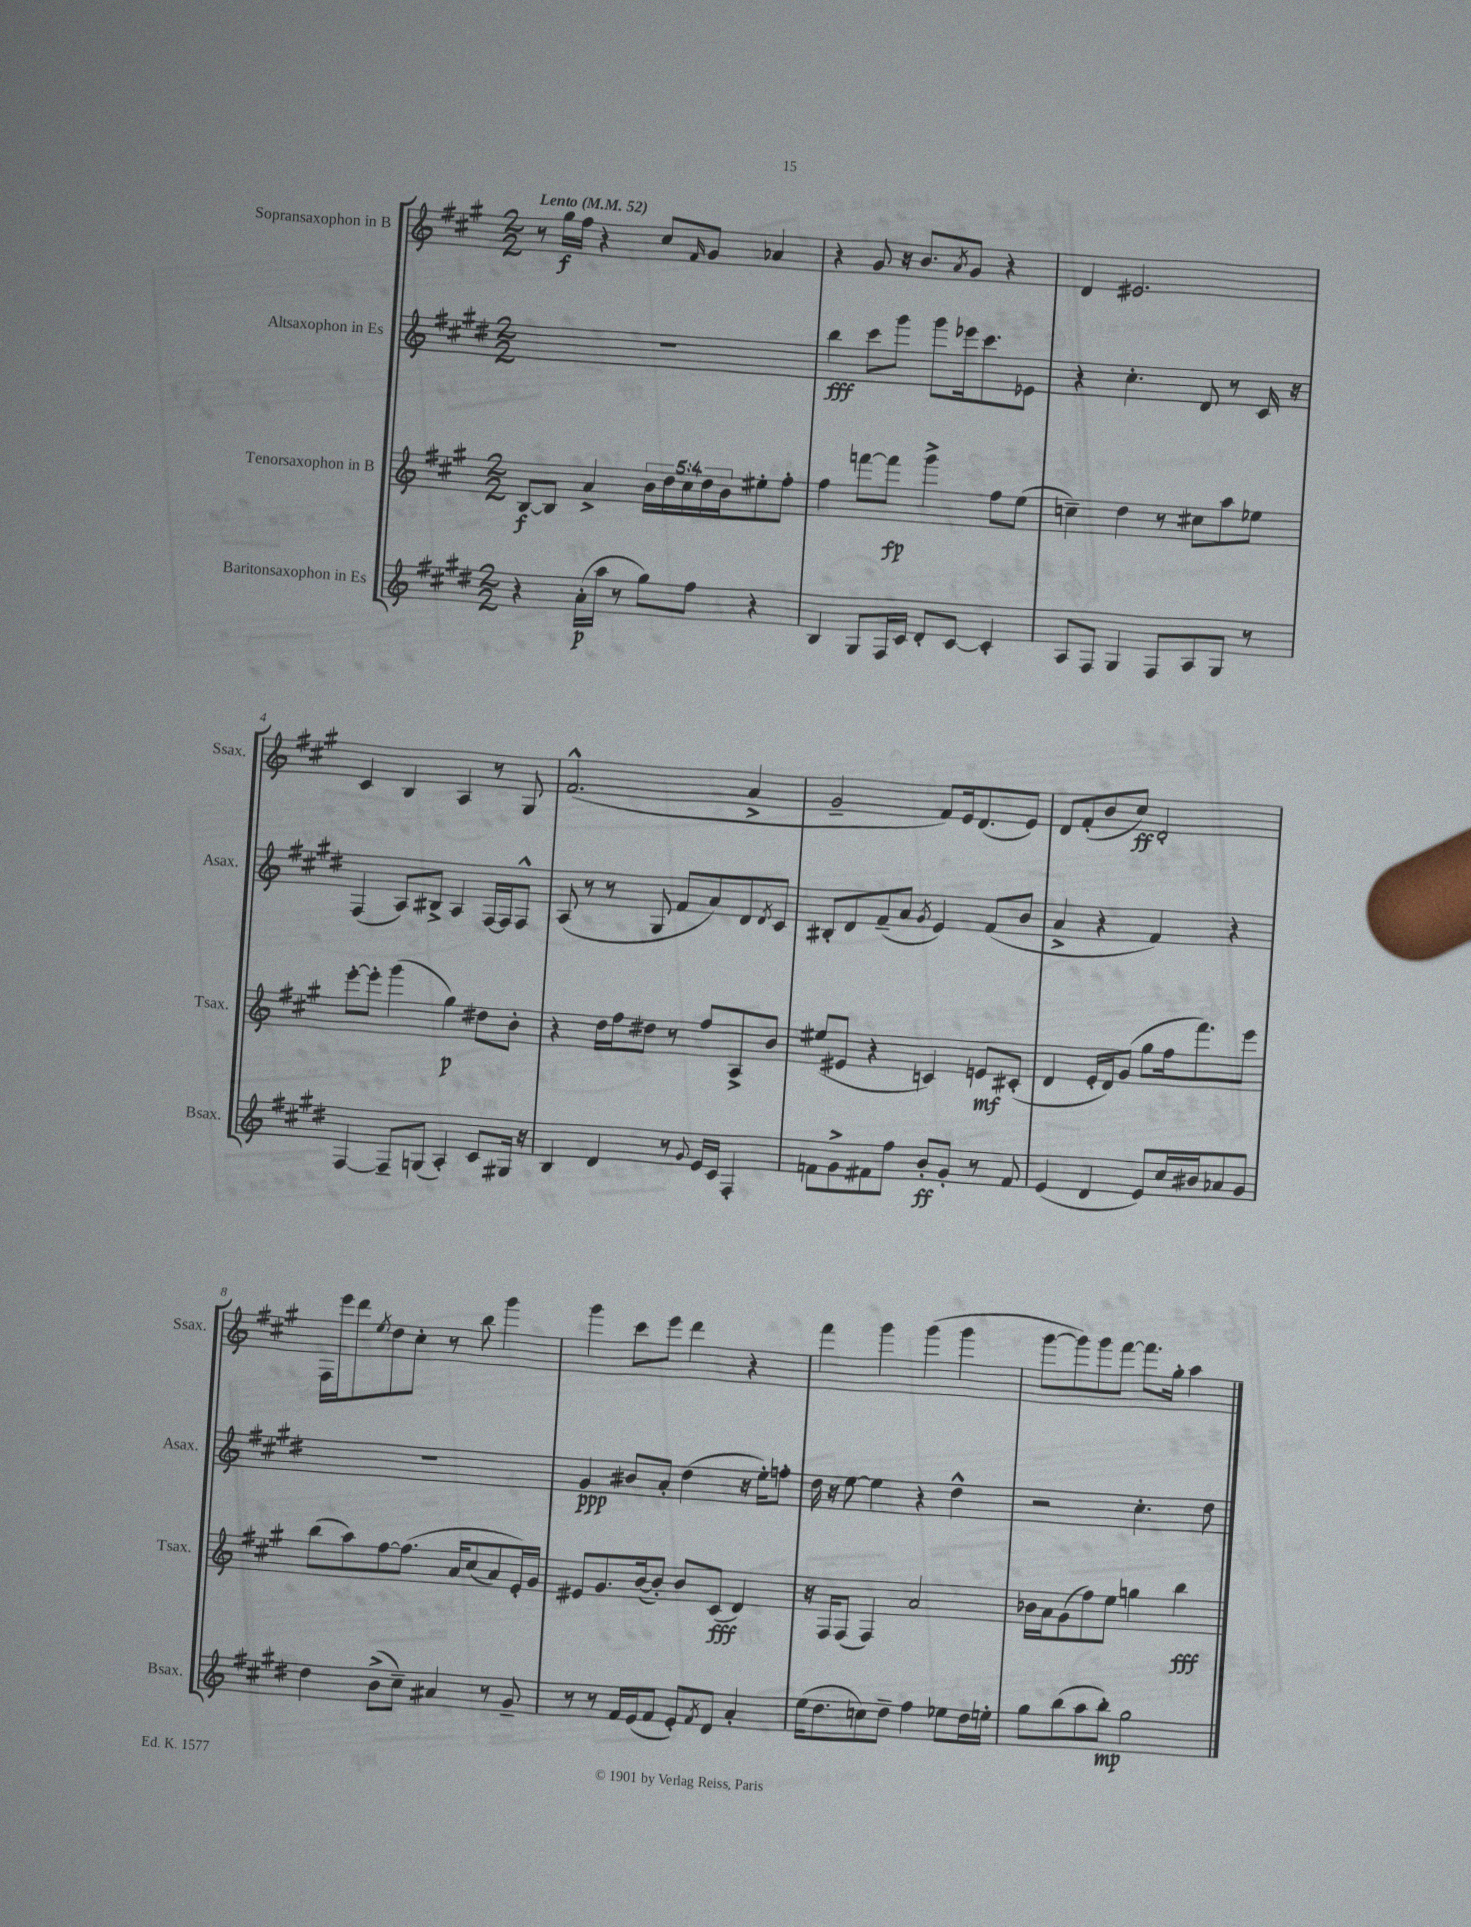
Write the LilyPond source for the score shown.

<<
\new StaffGroup <<
\new Staff = "s0" \with { instrumentName = "Sopransaxophon in B" shortInstrumentName = "Ssax." } {
    \clef treble \key a \major \numericTimeSignature \time 2/2 \tempo "Lento" 4 = 52
    r8 gis''16\f fis''16 r4 cis''8 \grace { fis'16 } gis'8 aes'4 |
    r4 gis'8 r16 b'8. \acciaccatura { a'8 } gis'8 r4 |
    d'4 eis'2. |
    cis'4 b4 a4 r8 gis8 |
    fis'2.-^( a'4-> |
    gis'2-- fis'8) e'16 d'8.( e'8) |
    d'8 fis'8-.( b'8 cis''8\ff) d'2-. |
    fis16 e'''16 d'''8 \acciaccatura { e''8 } d''8 cis''8-. r8 b''8 gis'''4 |
    gis'''4 cis'''8 e'''8 d'''4 r4 |
    fis'''4 gis'''4 gis'''4( gis'''4 |
    gis'''8~ gis'''8) gis'''8 fis'''8~ fis'''8. gis''16-. a''4 \bar "|." |
}
\new Staff = "s1" \with { instrumentName = "Altsaxophon in Es" shortInstrumentName = "Asax." } {
    \clef treble \key e \major \numericTimeSignature \time 2/2
    R1 |
    b''4\fff cis'''8 gis'''8 gis'''8 ees'''16 cis'''8. ees'8 |
    r4 cis''4.-. dis'8 r8 cis'16 r16 |
    fis4( a8) bis8-> a4 fis16~ fis16 fis8-^ |
    a8( r8 r8 gis8 fis'8 a'8) dis'8 \acciaccatura { dis'8 } cis'8 |
    bis8-. dis'8 fis'8--( a'8 \acciaccatura { gis'8 } e'4) fis'8( b'8 |
    a'4-> r4 fis'4) r4 |
    R1 |
    gis'4\ppp bis'8 a'8-. dis''4( r16 e''16-.) f''8-. |
    dis''16 r16 e''8~ e''4 r4 dis''4-^ |
    r2 cis''4.-. dis''8 \bar "|." |
}
\new Staff = "s2" \with { instrumentName = "Tenorsaxophon in B" shortInstrumentName = "Tsax." } {
    \clef treble \key a \major \numericTimeSignature \time 2/2 \override Staff.TupletNumber.text = #tuplet-number::calc-fraction-text
    b8~\f b8 a'4-> \tuplet 5/4 { b'16 d''16 cis''16 d''16 b'16 } eis''8-. fis''8-. |
    fis''4 f'''8~ f'''8\fp gis'''4-> fis''8 e''8( |
    c''4--) d''4 r8 cis''8 a''8 ees''8 |
    e'''8~-. e'''8-. gis'''4( gis''4\p) dis''8 b'8-. |
    r4 d''16 fis''16 dis''8 r8 fis''8 a8-> b'8 |
    eis''8( eis'8 r4 c'4) e'8\mf cis'8-.( |
    d'4 e'16-. d'16) gis'8( gis''8 fis''16 fis'''8.) e'''8 |
    b''8( a''8) fis''8~ fis''8.\( a'16 cis''8( a'8) e'16-.\) gis'16 |
    eis'8 gis'8. b'16~( b'8-.) b'8 cis'8\fff( d'4) |
    r16 fis16 fis8( fis4) a'2 |
    bes'16 a'16 gis'8( fis''8) e''8 g''4 b''4\fff \bar "|." |
}
\new Staff = "s3" \with { instrumentName = "Baritonsaxophon in Es" shortInstrumentName = "Bsax." } {
    \clef treble \key e \major \numericTimeSignature \time 2/2
    r4 a'16-.\p( a''16 r8 gis''8) fis''8 r4 |
    b4 gis8 fis16 cis'16 dis'8-. cis'8~ cis'4-. |
    a8 fis8 gis4 fis8 a8 gis8 r8 |
    fis4~ fis8-- g8( a4-.) cis'8 gis16 r16 |
    b4 dis'4 r8 \appoggiatura { gis'8 } e'16 cis'16 fis4-. |
    f'8 gis'8-> fis'8 fis''8 b'8-.\ff gis'8-. r8 fis'8 |
    e'4( dis'4 e'8) cis''16 bis'16 aes'8 gis'8 |
    dis''4 b'8->( cis''8--) ais'4 r8 gis'8-- |
    r8 r8 fis'16 e'16( fis'8 e'8-.) \acciaccatura { fis'8 } dis'8 a'4-. |
    e''16( dis''8. c''8) dis''8-- fis''4 ees''8 dis''16 e''16-. |
    gis''8 b''8( a''8 b''8-.\mp) gis''2 \bar "|." |
}
>>
>>
